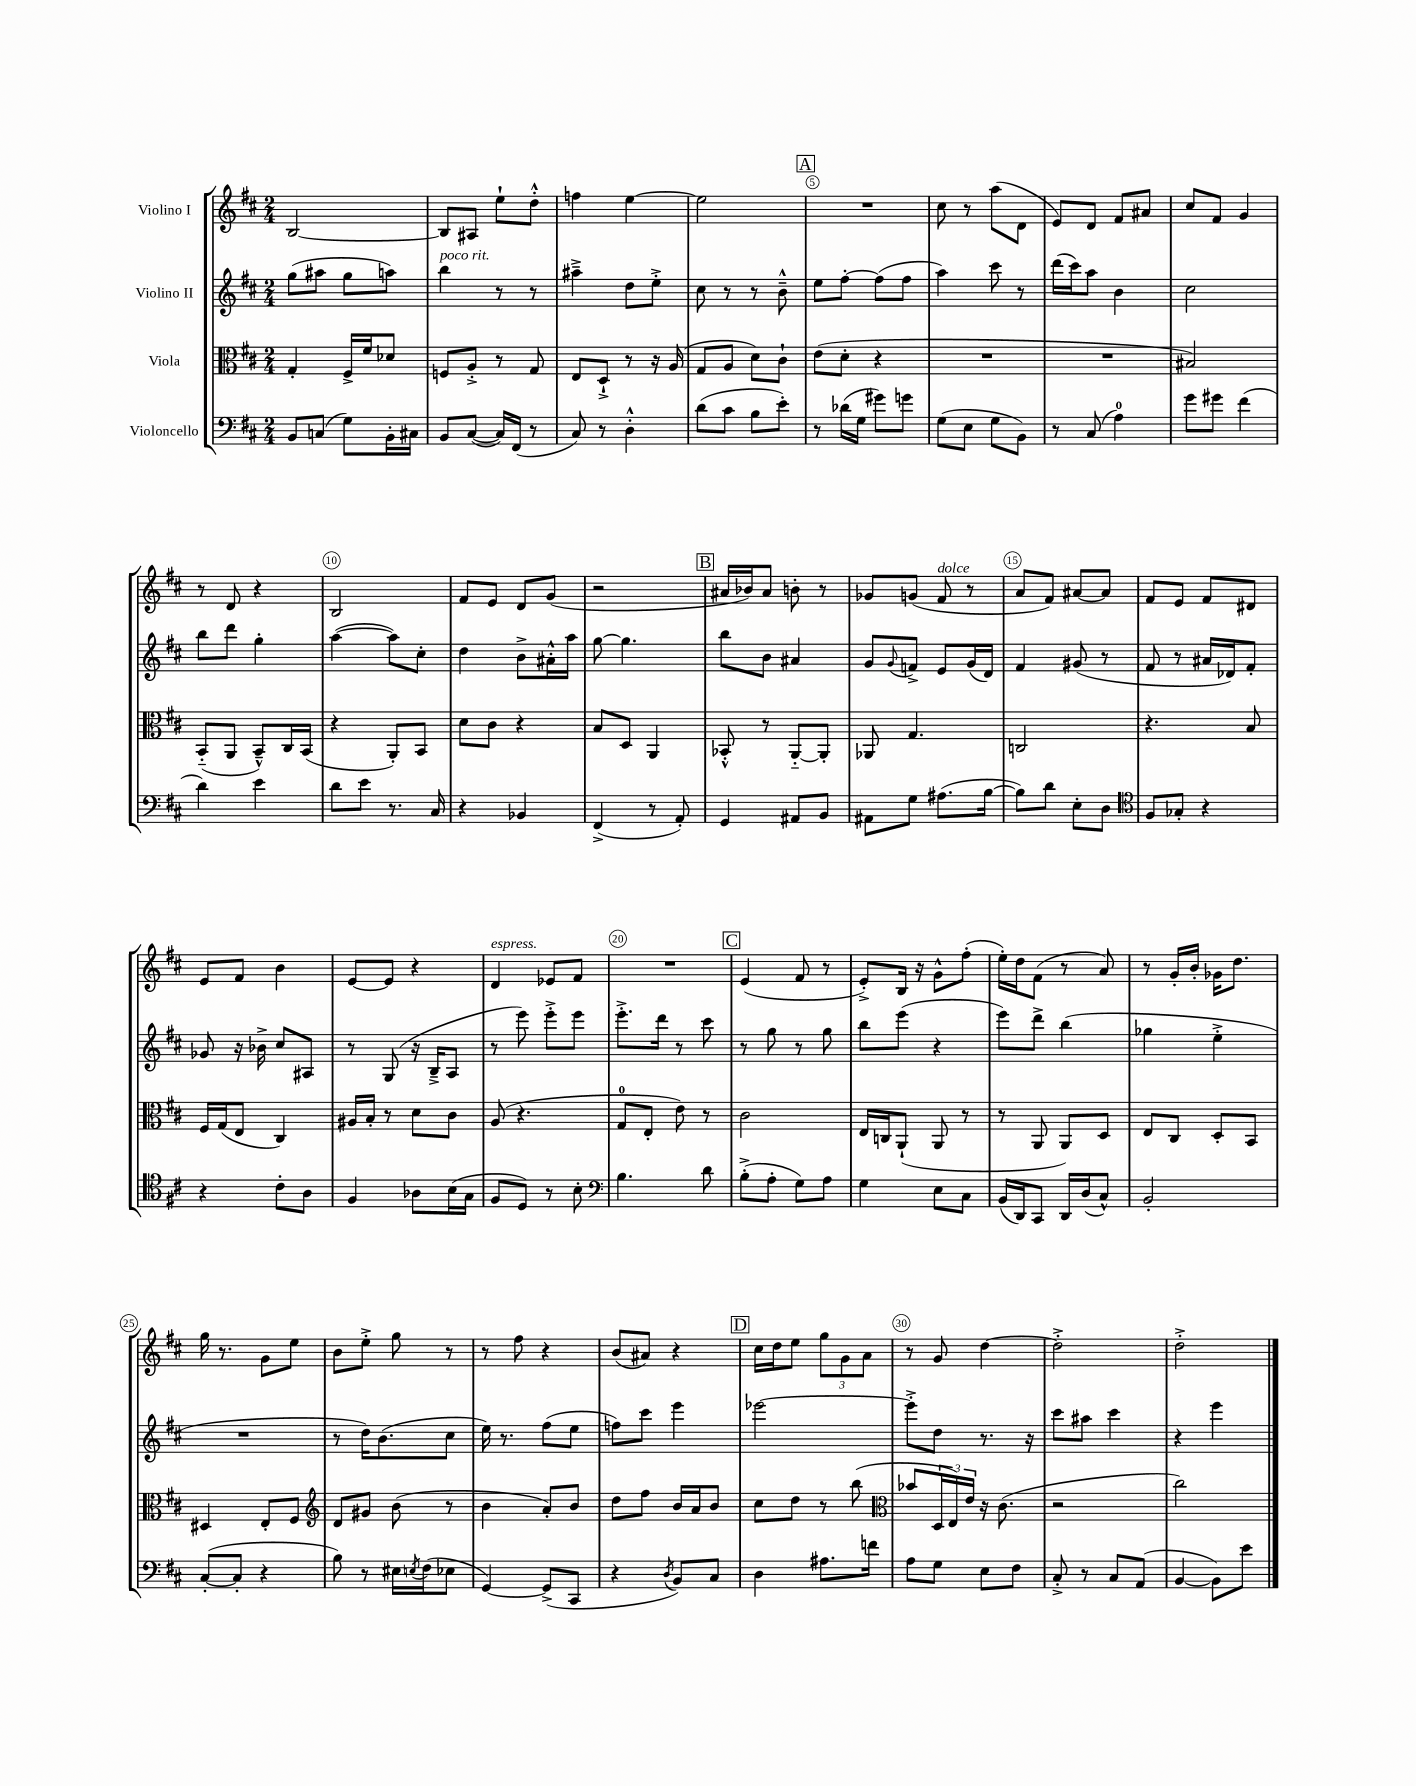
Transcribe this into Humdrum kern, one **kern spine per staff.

**kern	**kern	**kern	**kern
*part4	*part3	*part2	*part1
*staff4	*staff3	*staff2	*staff1
*I"Violoncello	*I"Viola	*I"Violino II	*I"Violino I
*clefF4	*clefC3	*clefG2	*clefG2
*k[f#c#]	*k[f#c#]	*k[f#c#]	*k[f#c#]
*M2/4	*M2/4	*M2/4	*M2/4
=1	=1	=1	=1
8BB/L	4G'/	(8gg\L	[2B/
(8Cn/J	.	8aa#X\J	.
8G\L)	16F#^/LL	8gg\L	.
.	16f#/J	.	.
16BB'\L	8d-X/J	8aan\J)	.
16C#X\JJ	.	.	.
=2	=2	=2	=2
!	!	!LO:TX:a:i:t=poco rit.	!
8BB/L	8Fn/L	4bb\	8B/L]
([8C#/J	8A'^/J	.	8A#X/J
16C#/LL])	8r	8r	8ee`\L
(16FF#/JJ	.	.	.
8r	8G/	8r	8dd'^^\J
=3	=3	=3	=3
8C#/)	8E/L	4aa#X~^\	4ffn\
8r	8D`^/J	.	.
4D'^^\	8r	8dd\L	[4ee\
.	16r	8ee'^\J	.
.	(16A/	.	.
=4	=4	=4	=4
(8d\L	8G/L	8cc#\	2ee\]
8c#\J	8A/J	8r	.
8B\L	8d\L)	8r	.
8e'\J)	8c#`\J	8b~^^\	.
!!LO:REH:place=s1:t=A
=5	=5	=5	=5
8r	(8e\L	8ee\L	2r
(16d-X\LL	8d'\J	[8ff#'\J	.
16G\JJ	.	.	.
8g#X\L)	4r	(8ff#\L]	.
8gn\J	.	8ff#\J	.
=6	=6	=6	=6
(8G\L	2r	4aa\)	8cc#\
8E\J	.	.	8r
8G\L	.	8ccc#\	(8aa\L
8BB\J)	.	8r	8d\J
=7	=7	=7	=7
8r	2r	(16ddd\LL	8e/L)
.	.	16ccc#\J)	.
(8C#/	.	8aa\J	8d/J
4A\)	.	4b\	8f#/L
.	.	.	8a#X/J
=8	=8	=8	=8
8g\L	2B#X/)	2cc#\	8cc#/L
8g#X\J	.	.	8f#/J
(4f#\	.	.	4g/
!!LO:LB:g=z
=9	=9	=9	=9
4d\)	(8BB/L	8bb\L	8r
.	8AA/J	8ddd\J	8d/
4e\	8BB~^^/L)	4gg'\	4r
.	16C#/L	.	.
.	(16BB/JJ	.	.
=10	=10	=10	=10
8d\L	4r	([4aa\	2B/
8e\J	.	.	.
8.r	8AA'/L)	8aa\L])	.
.	8BB/J	8cc#'\J	.
16C#/	.	.	.
=11	=11	=11	=11
4r	8d\L	4dd\	8f#/L
.	8c#\J	.	8e/J
4BB-X/	4r	8b^\L	8d/L
.	.	16a#X'^^\L	(8g/J
.	.	16aa\JJ	.
=12	=12	=12	=12
(4FF#^/	8B/L	[8gg\	2r
.	8D/J	4.gg\]	.
8r	4AA/	.	.
8AA'/)	.	.	.
!!LO:REH:place=s1:t=B
=13	=13	=13	=13
4GG/	8BB-X'^^/	8bb\L	16a#X/LL
.	.	.	16b-X/J)
.	8r	8b\J	8a#/J
8AA#X/L	[8AA/L	4a#X/	8bn'\
8BB/J	8AA'/J]	.	8r
=14	=14	=14	=14
8AA#X\L	8AA-X/	8g/L	8g-X/L
.	.	8qqg/	.
8G\J	4.G/	8fn^/J	(8gn/J
!	!	!	!LO:TX:a:i:t=dolce
(8.A#X\L	.	8e/L	8f#/
.	.	(16g/L	8r
[16B\Jk	.	16d/JJ)	.
=15	=15	=15	=15
8B\L])	2Cn/	4f#/	8a/L
8d\J	.	.	8f#/J)
8E'\L	.	(8g#X/	[8a#X/L
8D\J	.	8r	8a#/J]
=16	=16	=16	=16
*clefC4	*	*	*
8F#/L	4.r	8f#/	8f#/L
8G-X'/J	.	8r	8e/J
4r	.	16a#X/LL	8f#/L
.	.	16d-X/J)	.
.	8B/	8f#'/J	8d#X/J
!!LO:LB:g=z
=17	=17	=17	=17
4r	16F#/LL	8g-X/	8e/L
.	(16G/J	.	.
.	8E/J	16r	8f#/J
.	.	16b-X^\	.
8c#'\L	4C#/)	8cc#/L	4b\
8A\J	.	8A#X/J	.
=18	=18	=18	=18
4F#/	16A#X/LL	8r	[8e/L
.	16B'/JJ	.	.
.	8r	(8G/	8e/J]
8A-X\L	8d\L	16r	4r
.	.	16B~^/KL	.
(16B\L	8c#\J	8A/J	.
16G\JJ	.	.	.
=19	=19	=19	=19
!	!	!	!LO:TX:a:i:t=espress.
8F#/L	(8A/	8r	4d/
8D/J)	4.r	8eee\)	.
8r	.	8eee'^\L	8e-X/L
8B'\	.	8eee\J	8f#/J
=20	=20	=20	=20
*clefF4	*	*	*
4.B\	8G/L	8.eee'^\L	2r
.	8E'/J	.	.
.	.	16ddd\Jk	.
.	8e\)	8r	.
8d\	8r	8ccc#\	.
!!LO:REH:place=s1:t=C
=21	=21	=21	=21
(8B'^\L	2c#\	8r	(4e/
8A'\J	.	8gg\	.
8G\L)	.	8r	8f#/
8A\J	.	8gg\	8r
=22	=22	=22	=22
4G\	16E/LL	8bb\L	8e'^/L)
.	16Cn/J	.	.
.	(8AA`/J	(8eee\J	16B/Jk
.	.	.	16r
8E\L	8AA/	4r	8g^^\L
8C#\J	8r	.	(8ff#'\J
=23	=23	=23	=23
(16BB/LL	8r	8eee\L)	16ee'\LL)
16DD/J)	.	.	16dd\J
8CC#/J	8AA/	8ddd^\J	(8f#\J
16DD/LL	8AA/L)	(4bb\	8r
(16D/J	.	.	.
8C#^^/J)	8D/J	.	8a/)
=24	=24	=24	=24
2BB'/	8E/L	4gg-X\	8r
.	8C#/J	.	16g'/LL
.	.	.	16b'/JJ
.	8D'/L	4ee'^\	16g-X\KL
.	.	.	8.dd\J
.	8BB/J	.	.
!!LO:LB:g=z
=25	=25	=25	=25
([8C#'/L	4D#X/	2r	16gg\
.	.	.	8.r
8C#'/J]	.	.	.
4r	8E'/L	.	8g\L
.	8F#/J	.	8ee\J
=26	=26	=26	=26
*	*clefG2	*	*
8B\)	8d/L	8r	8b\L
8r	8g#X/J	16dd\KL)	8ee'^\J
.	.	(8.b\	.
16E#X\LL	(8b\	.	8gg\
8qEn/	.	.	.
(16F#\J	.	.	.
8E-X\J	8r	8cc#\J	8r
=27	=27	=27	=27
[4GG/)	4b\	16ee\)	8r
.	.	8.r	.
.	.	.	8ff#\
(8GG^/L]	8a'/L)	(8ff#\L	4r
8CC#/J	8b/J	8ee\J	.
=28	=28	=28	=28
4r	8dd\L	8ffn\L)	(8b/L
.	8ff#\J	8ccc#\J	8a#X/J)
8qD/	.	.	.
8BB/L)	16b/LL	4eee\	4r
.	16a/J	.	.
8C#/J	8b/J	.	.
!!LO:REH:place=s1:t=D
=29	=29	=29	=29
4D\	8cc#\L	[2eee-X\	16cc#\LL
.	.	.	16dd\J
.	8dd\J	.	8ee\J
8.A#X\L	8r	.	12gg\L
.	.	.	12g\
.	(8bb\	.	.
.	.	.	12a\J
16fn\Jk	.	.	.
=30	=30	=30	=30
*	*clefC3	*	*
8A\L	8b-X/L	8eee-'^\L]	8r
8G\J	24D/L	8dd\J	8g/
.	24E/)	.	.
.	24e/JJ	.	.
8E\L	16r	8.r	[4dd\
.	(8.c#\	.	.
8F#\J	.	.	.
.	.	16r	.
=31	=31	=31	=31
8C#'^/	2r	8ccc#\L	2dd'^\]
8r	.	8aa#X\J	.
8C#/L	.	4ccc#\	.
(8AA/J	.	.	.
=32	=32	=32	=32
[4BB/	2cc#\)	4r	2dd'^\
8BB\L])	.	4eee\	.
8e\J	.	.	.
==	==	==	==
*-	*-	*-	*-
